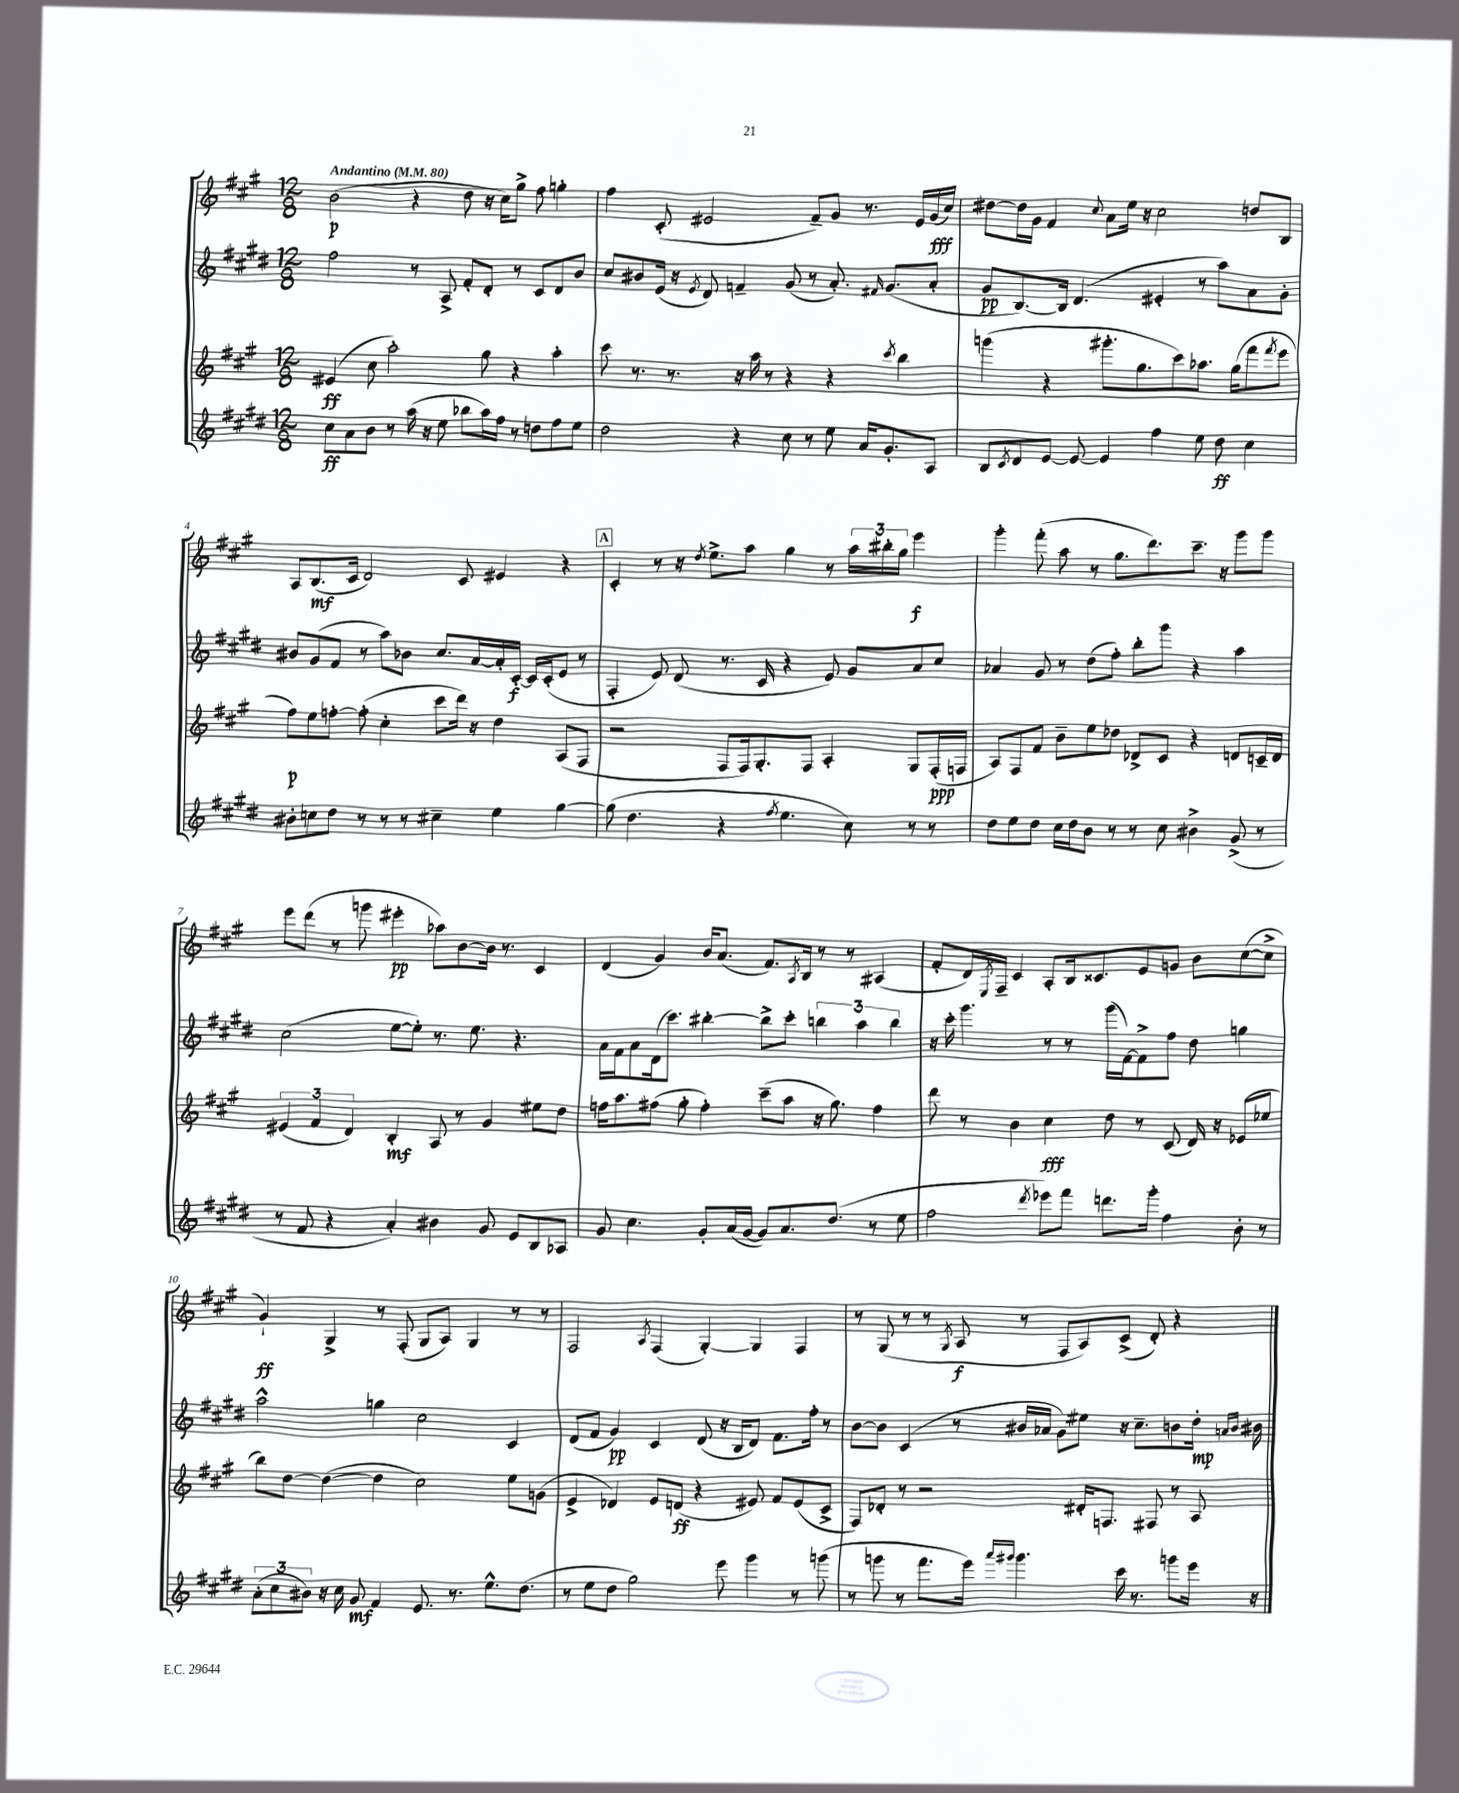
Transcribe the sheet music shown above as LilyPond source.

<<
\new StaffGroup <<
\new Staff = "s0" {
    \clef treble \key a \major \numericTimeSignature \time 12/8 \tempo "Andantino" 4 = 80
    b'2\p( r4 d''8 r16 cis''16) gis''8-> fis''8 g''4-. |
    fis''4 cis'8-.( eis'2 fis'8--) gis'8 r8. eis'16 gis'16\fff( cis''16) |
    dis''8~ dis''16 gis'16 fis'4 \appoggiatura { cis''8 } a'8 e''16 r16 cis''2 d''8 b8 |
    a8 b8.\mf( cis'16 d'2) cis'8 eis'4 r4 |
    \mark \markup { \box "A" } cis'4-. r8 r16 \acciaccatura { d''8 } e''8.-> a''8 gis''4 r8 \tuplet 3/2 { a''16 bis''16-. gis''16 } e'''4\f |
    gis'''4-. fis'''8-.( a''8 r8 gis''8. d'''8.) cis'''8.-- r16 gis'''8 gis'''8 |
    e'''8 d'''8( r8 g'''8 eis'''4-.\pp aes''8) b'8~ b'16 r8. cis'4 |
    d'4( gis'4) b'16 a'8.( fis'8.) \acciaccatura { a8 } b16 r8 r8 ais4( |
    fis'8-. d'16) \acciaccatura { e8 } fis16-- cis'4 a8-. b16 cisis'8. e'8 g'8 b'8 cis''8~( cis''8-> |
    gis'4-!\ff) gis4-> r8 fis8-.( gis8 a8) gis4 r8 r8 |
    fis2 \acciaccatura { a8 } fis4( gis4~-.) gis4 fis4 |
    r8 gis8( r8 r8 \acciaccatura { gis8 } a8\f r8 fis8 a8) cis'8->( d'8-.) r4 \bar "|." |
}
\new Staff = "s1" {
    \clef treble \key e \major \numericTimeSignature \time 12/8
    fis''2 r8 a8-> fis'8-. dis'8-. r8 cis'8 dis'8 b'8 |
    cis''8 bis'8 e'16( r16 \acciaccatura { e'8 } dis'8) f'4-- gis'8( r8 a'8.-.) \grace { fis'16 } gis'8.( a'8-. |
    gis'8\pp b8.~) b16 dis'4.( eis'4-. r8 a''8) a'8 gis'8-. |
    bis'8 gis'8( fis'8 r8 a''8) bes'8 cis''8. a'16~ a'16-. cis'16~-.\f cis'16 cis'16-.( e'8 r8 |
    \mark \markup { \box "A" } fis4-. e'8) dis'8( r8. cis'16 r4 e'8) gis'8 a'8 cis''8 |
    aes'4 gis'8 r8 dis''8( fis''8-.) b''8-. gis'''8 r4 a''4 |
    cis''2( e''8~ e''8-.) r8. e''8. r4. |
    a'16 fis'16 a'8 dis'16( cis'''8.) bis''4~-. bis''8-> cis'''8-. \tuplet 3/2 { b''4 a''4 b''4 } |
    r16 cis'''16-. gis'''4. r8 r8 gis'''16( fis'16~) fis'8-> fis''8 dis''8 g''4 |
    a''2-^ g''4 cis''2 cis'4 |
    dis'8( fis'8 gis'4\pp) cis'4 dis'8( r16 b16 dis'8) fis'8. fis''16-. r8 |
    b'8~ b'8 cis'4( r8 bis'16 aes'16 gis'8) eis''8 r16 cis''8.-- b'8 dis''16-.\mp \grace { a'16 b'16 } bis'16 \bar "|." |
}
\new Staff = "s2" {
    \clef treble \key a \major \numericTimeSignature \time 12/8
    eis'4\ff( cis''8 a''2-.) gis''8 r4 a''4-. |
    cis'''8 r8. r8. r16 a''16 r8 r4 r4 \acciaccatura { cis'''8 } b''4 |
    g'''4( r4 gis'''8.-. gis''8. cis'''8) aes''8. gis''16( fis'''8 \acciaccatura { fis'''8 } e'''8 |
    fis''8\p) e''8 f''8~-. f''8-.( cis''4-. cis'''8 d'''16) r16 d''4 a8( fis8 |
    \mark \markup { \box "A" } r2 fis8 fis16) gis8.-. fis8 a4-. gis8 fis16-.\ppp( f16 |
    a8) fis8 fis'8 b'8-- e''8 des''8 des'8-> cis'8 r4 d'8 c'16-- d'16 |
    \tuplet 3/2 { eis'4( fis'4 d'4) } b4-.\mf a8 r8 gis'4 eis''8 d''8 |
    f''16 a''8. fis''8( gis''8-. fis''4-.) cis'''8--( a''8 r16 gis''8.) fis''4 |
    d'''8 r8 b'4 cis''4\fff d''8 r8 cis'8( d'16) r16 ees'8( ees''8 |
    b''8) d''8~ d''4~( d''4 cis''2) e''8 g'8( |
    e'4-> des'4) e'8 d'8\ff( r4 eis'8) fis'8 eis'8( cis'8-> |
    fis8) des'8-. r8 r2 dis'16-. f8. fis8 r8 a8 \bar "|." |
}
\new Staff = "s3" {
    \clef treble \key e \major \numericTimeSignature \time 12/8
    cis''8\ff a'8 b'8 r8 a''16( r16 e''8 bes''8 a''16) fis''16 r8 d''8 fis''8 e''8 |
    dis''2 r4 cis''8 r8 e''8 a'16 gis'8.-. a8 |
    b8 \acciaccatura { cis'8 } dis'8 e'8~ e'8~ e'4 fis''4 e''8 dis''8\ff cis''4 |
    bis'8-. c''8 dis''8 r8 r8 r8 cis''4-- e''4 gis''4~ |
    \mark \markup { \box "A" } gis''8( dis''4. r4 \acciaccatura { fis''8 } e''4. cis''8) r8 r8 |
    dis''8 e''8 dis''8 cis''16 dis''16 b'8 r8 r8 cis''8 bis'4-> gis'8->( r8 |
    r8 fis'8 r4 a'4-.) bis'4 gis'8 e'8 b8 aes8 |
    gis'8 cis''4. gis'8-. a'16( gis'16~ gis'8) a'8. dis''8.( r8 e''8 |
    fis''2 \acciaccatura { dis'''8 } ees'''8) fis'''8 d'''8. gis'''16-. fis''4 b'8-. r8 |
    \tuplet 3/2 { a'8-.( cis''8 bis'8) } r16 cis''16 gis'8\mf fis'4 e'8. r8. e''8.-^ dis''8.( |
    r8 e''8 dis''8 gis''2) e'''8 gis'''4 r8 g'''8( |
    r8 g'''8 r8 fis'''8. e'''16) \grace { a'''16 gis'''16 } gis'''4. cis'''16 r8. g'''8 e'''16 r16 \bar "|." |
}
>>
>>
